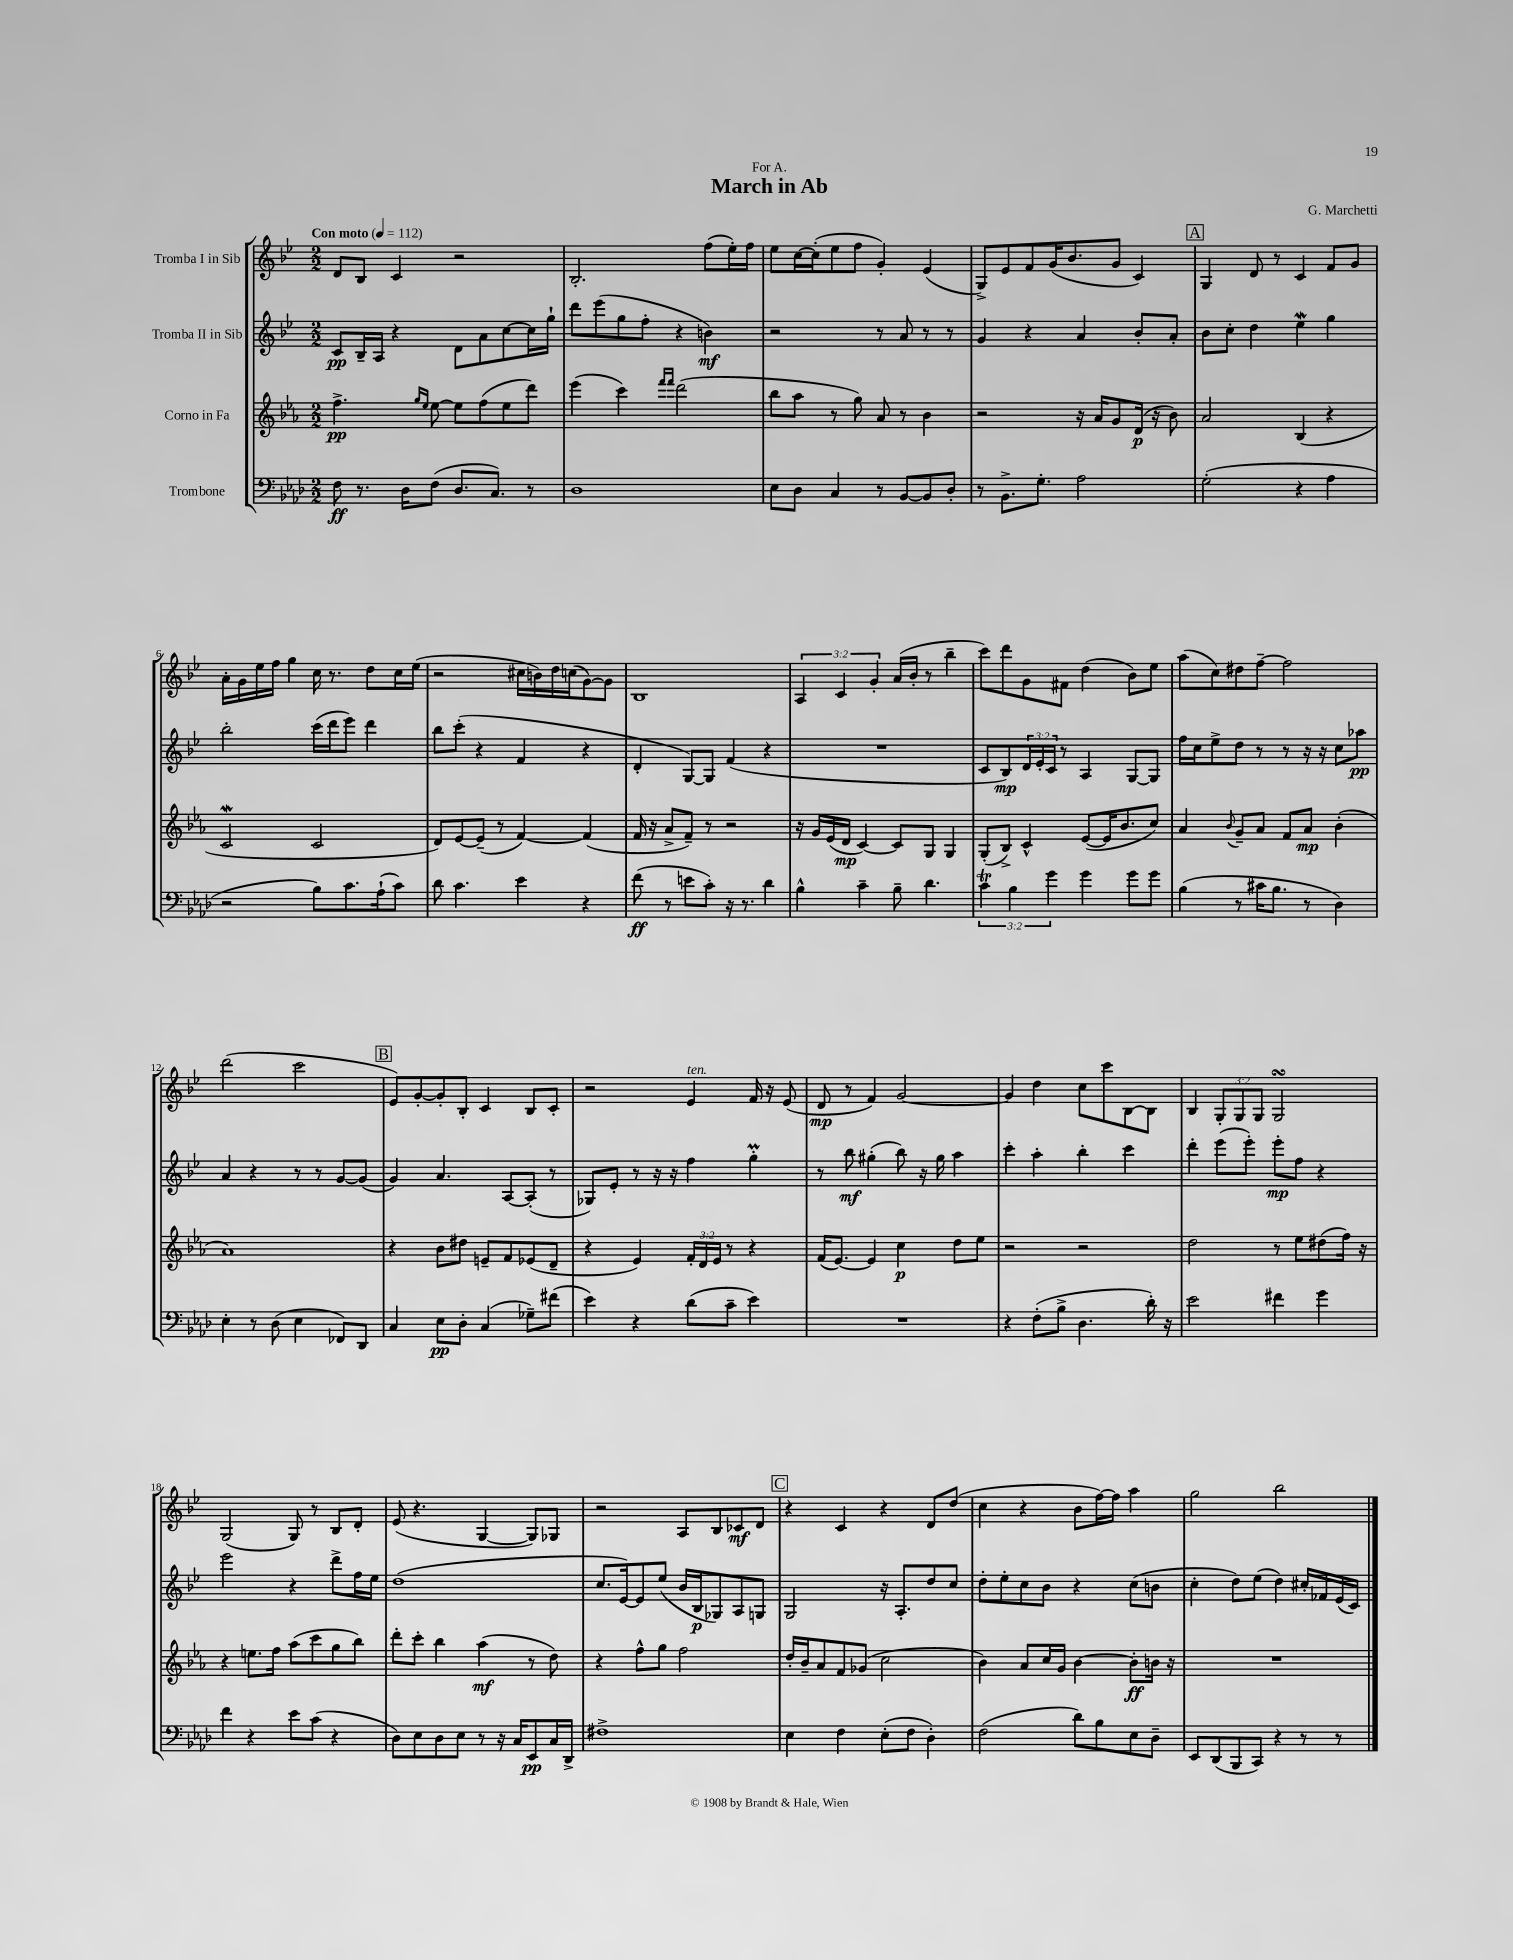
\header { title = "March in Ab" composer = "G. Marchetti" dedication = "For A." }
<<
\new StaffGroup <<
\new Staff = "s0" \with { instrumentName = "Tromba I in Sib" } {
    \clef treble \key bes \major \numericTimeSignature \time 2/2 \override Staff.TupletNumber.text = #tuplet-number::calc-fraction-text \tempo "Con moto" 4 = 112
    d'8 bes8 c'4 r2 |
    bes2.-. f''8( ees''16-.) f''16 |
    ees''8 c''16~ c''16-.( ees''8 f''8 g'4-.) ees'4( |
    g8->) ees'8 f'8 g'16( bes'8. g'8 c'4) |
    \mark \markup { \box "A" } g4 d'8 r8 c'4 f'8 g'8 |
    a'16-. g'16 ees''16 f''16 g''4 c''16 r8. d''8 c''16 ees''16( |
    r2 cis''16 b'16) d''16 c''16( g'8~) g'8 |
    bes1 |
    \tuplet 3/2 { a4 c'4 g'4-. } a'16( bes'16-. r8 bes''4-- |
    c'''8) d'''8 g'8 fis'8 d''4( bes'8) ees''8 |
    a''8( c''8) dis''8 f''8~-- f''2 |
    d'''2( c'''2 |
    \mark \markup { \box "B" } ees'8) g'8~-. g'8-. bes8-. c'4 bes8 c'8-. |
    r2 ees'4^\markup { \italic "ten." } f'16 r16 ees'8( |
    d'8\mp r8 f'4) g'2~ |
    g'4 d''4 c''8 c'''8 bes8~ bes8 |
    bes4 \tuplet 3/2 { g8-. g8 g8 } g2\turn |
    g2( g8) r8 bes8 d'8-. |
    ees'8( r4. g4~ g8) ges8 |
    r2 a8 bes8 ces'8\mf d'8 |
    \mark \markup { \box "C" } r4 c'4 r4 d'8 d''8( |
    c''4 r4 bes'8 f''16~) f''16 a''4 |
    g''2 bes''2 \bar "|." |
}
\new Staff = "s1" \with { instrumentName = "Tromba II in Sib" } {
    \clef treble \key bes \major \numericTimeSignature \time 2/2 \override Staff.TupletNumber.text = #tuplet-number::calc-fraction-text
    c'8\pp bes16-- a16 r4 d'8 a'8 c''8~ c''16 g''16-! |
    d'''8 ees'''8( g''8 f''8-. r4 b'4\mf) |
    r2 r8 a'8 r8 r8 |
    g'4 r4 a'4 bes'8-. a'8-. |
    \mark \markup { \box "A" } bes'8 c''8-. d''4 ees''4\mordent g''4 |
    bes''2-. c'''16( d'''16 ees'''8) d'''4 |
    bes''8 c'''8-.( r4 f'4 r4 |
    d'4-. g8~) g8 f'4( r4 |
    R1 |
    c'8 bes8\mp) \tuplet 3/2 { d'16 ees'16-. c'16 } r8 a4 g8~ g8 |
    f''16 c''16 ees''8-> d''8 r8 r8 r16 r16 c''8 aes''8\pp |
    a'4 r4 r8 r8 g'8~ g'8( |
    \mark \markup { \box "B" } g'4) a'4. a8~ a8-.( r8 |
    ges8) ees'8-. r8 r16 r16 f''4 g''4-.\prall |
    r8 bes''8\mf gis''4-.( bes''8) r16 gis''16 a''4 |
    c'''4-. a''4-. bes''4-. c'''4 |
    d'''4-. ees'''8( ees'''8-.) ees'''8-.\mp f''8 r4 |
    ees'''2 r4 d'''8-> f''16 ees''16 |
    d''1( |
    c''8. ees'16~) ees'8 ees''8( bes'16 bes16\p ges8) a8 g8 |
    \mark \markup { \box "C" } g2 r16 a8.-. d''8 c''8 |
    d''8-. ees''8-. c''8 bes'8 r4 c''8( b'8 |
    c''4-. d''8) ees''8( d''4) cis''16-. fes'16 ees'16( c'16) \bar "|." |
}
\new Staff = "s2" \with { instrumentName = "Corno in Fa" } {
    \clef treble \key ees \major \numericTimeSignature \time 2/2 \override Staff.TupletNumber.text = #tuplet-number::calc-fraction-text
    f''4.->\pp \grace { g''16 ees''16 } ees''8~ ees''8 f''8( ees''8 d'''8) |
    ees'''4( c'''4) \grace { f'''16 f'''16 } d'''2( |
    bes''8 aes''8 r8 g''8) aes'8 r8 bes'4 |
    r2 r16 aes'16 g'8 d'16\p( r16 bes'8) |
    \mark \markup { \box "A" } aes'2 bes4( r4 |
    c'2\mordent c'2 |
    d'8) ees'8~ ees'8--( r8 f'4~) f'4( |
    f'16 r16 aes'8-> f'8--) r8 r2 |
    r16 g'16 ees'16( d'16\mp c'4~) c'8 g8 g4 |
    g8-.( bes8->) c'4-^ ees'8~( ees'16 bes'8. c''8) |
    aes'4 \appoggiatura { bes'8 } g'8-- aes'8 f'8 aes'8\mp bes'4-.( |
    aes'1) |
    \mark \markup { \box "B" } r4 bes'8 dis''8 e'8-- f'8 ees'8( d'8-- |
    r4 ees'4) \tuplet 3/2 { f'16-. d'16 ees'16 } r8 r4 |
    f'16( ees'8.~) ees'4 c''4\p d''8 ees''8 |
    r2 r2 |
    d''2 r8 ees''8 dis''8( f''16) r16 |
    r4 e''8. f''16 aes''8( c'''8 g''8 bes''8) |
    d'''8-. c'''8-. bes''4 aes''4\mf( r8 d''8) |
    r4 f''8-^ g''8 f''2 |
    \mark \markup { \box "C" } d''16-. bes'16-- aes'8 f'8 ges'8( c''2 |
    bes'4) aes'8 c''16 g'16 bes'4~ bes'8-.\ff b'16 r16 |
    R1 \bar "|." |
}
\new Staff = "s3" \with { instrumentName = "Trombone" } {
    \clef bass \key aes \major \numericTimeSignature \time 2/2 \override Staff.TupletNumber.text = #tuplet-number::calc-fraction-text
    f8\ff r8. des16 f8( des8. c8.) r8 |
    des1 |
    ees8 des8 c4 r8 bes,8~ bes,8 des8-. |
    r8 bes,8.-> g8.-. aes2 |
    \mark \markup { \box "A" } g2-.( r4 aes4 |
    r2 bes8) c'8. aes16-!( c'8) |
    des'8 c'4. ees'4 r4 |
    f'8\ff( r8 e'8 c'8-.) r16 r8. des'4 |
    bes4-^ c'4-- bes8-- des'4. |
    \tuplet 3/2 { c'4\trill bes4 g'4 } g'4 g'8 g'8 |
    bes4( r8 cis'16 bes8. r8 des4) |
    ees4-. r8 des8( ees4 fes,8) des,8 |
    \mark \markup { \box "B" } c4 ees8\pp des8-. c4( ges8--) fis'8( |
    ees'4) r4 des'8( c'8-- ees'4) |
    R1 |
    r4 f8-.( bes8-> des4. des'16-.) r16 |
    ees'2 fis'4 g'4 |
    f'4 r4 ees'8 c'8( r4 |
    des8) ees8 des8 ees8 r8 r16 c16 ees,8\pp c16 des,16-> |
    fis1-> |
    \mark \markup { \box "C" } ees4 f4 ees8-.( f8 des4-.) |
    f2( des'8) bes8 ees8 des8-- |
    ees,8 des,8( bes,,8 c,8) r4 r8 r8 \bar "|." |
}
>>
>>
